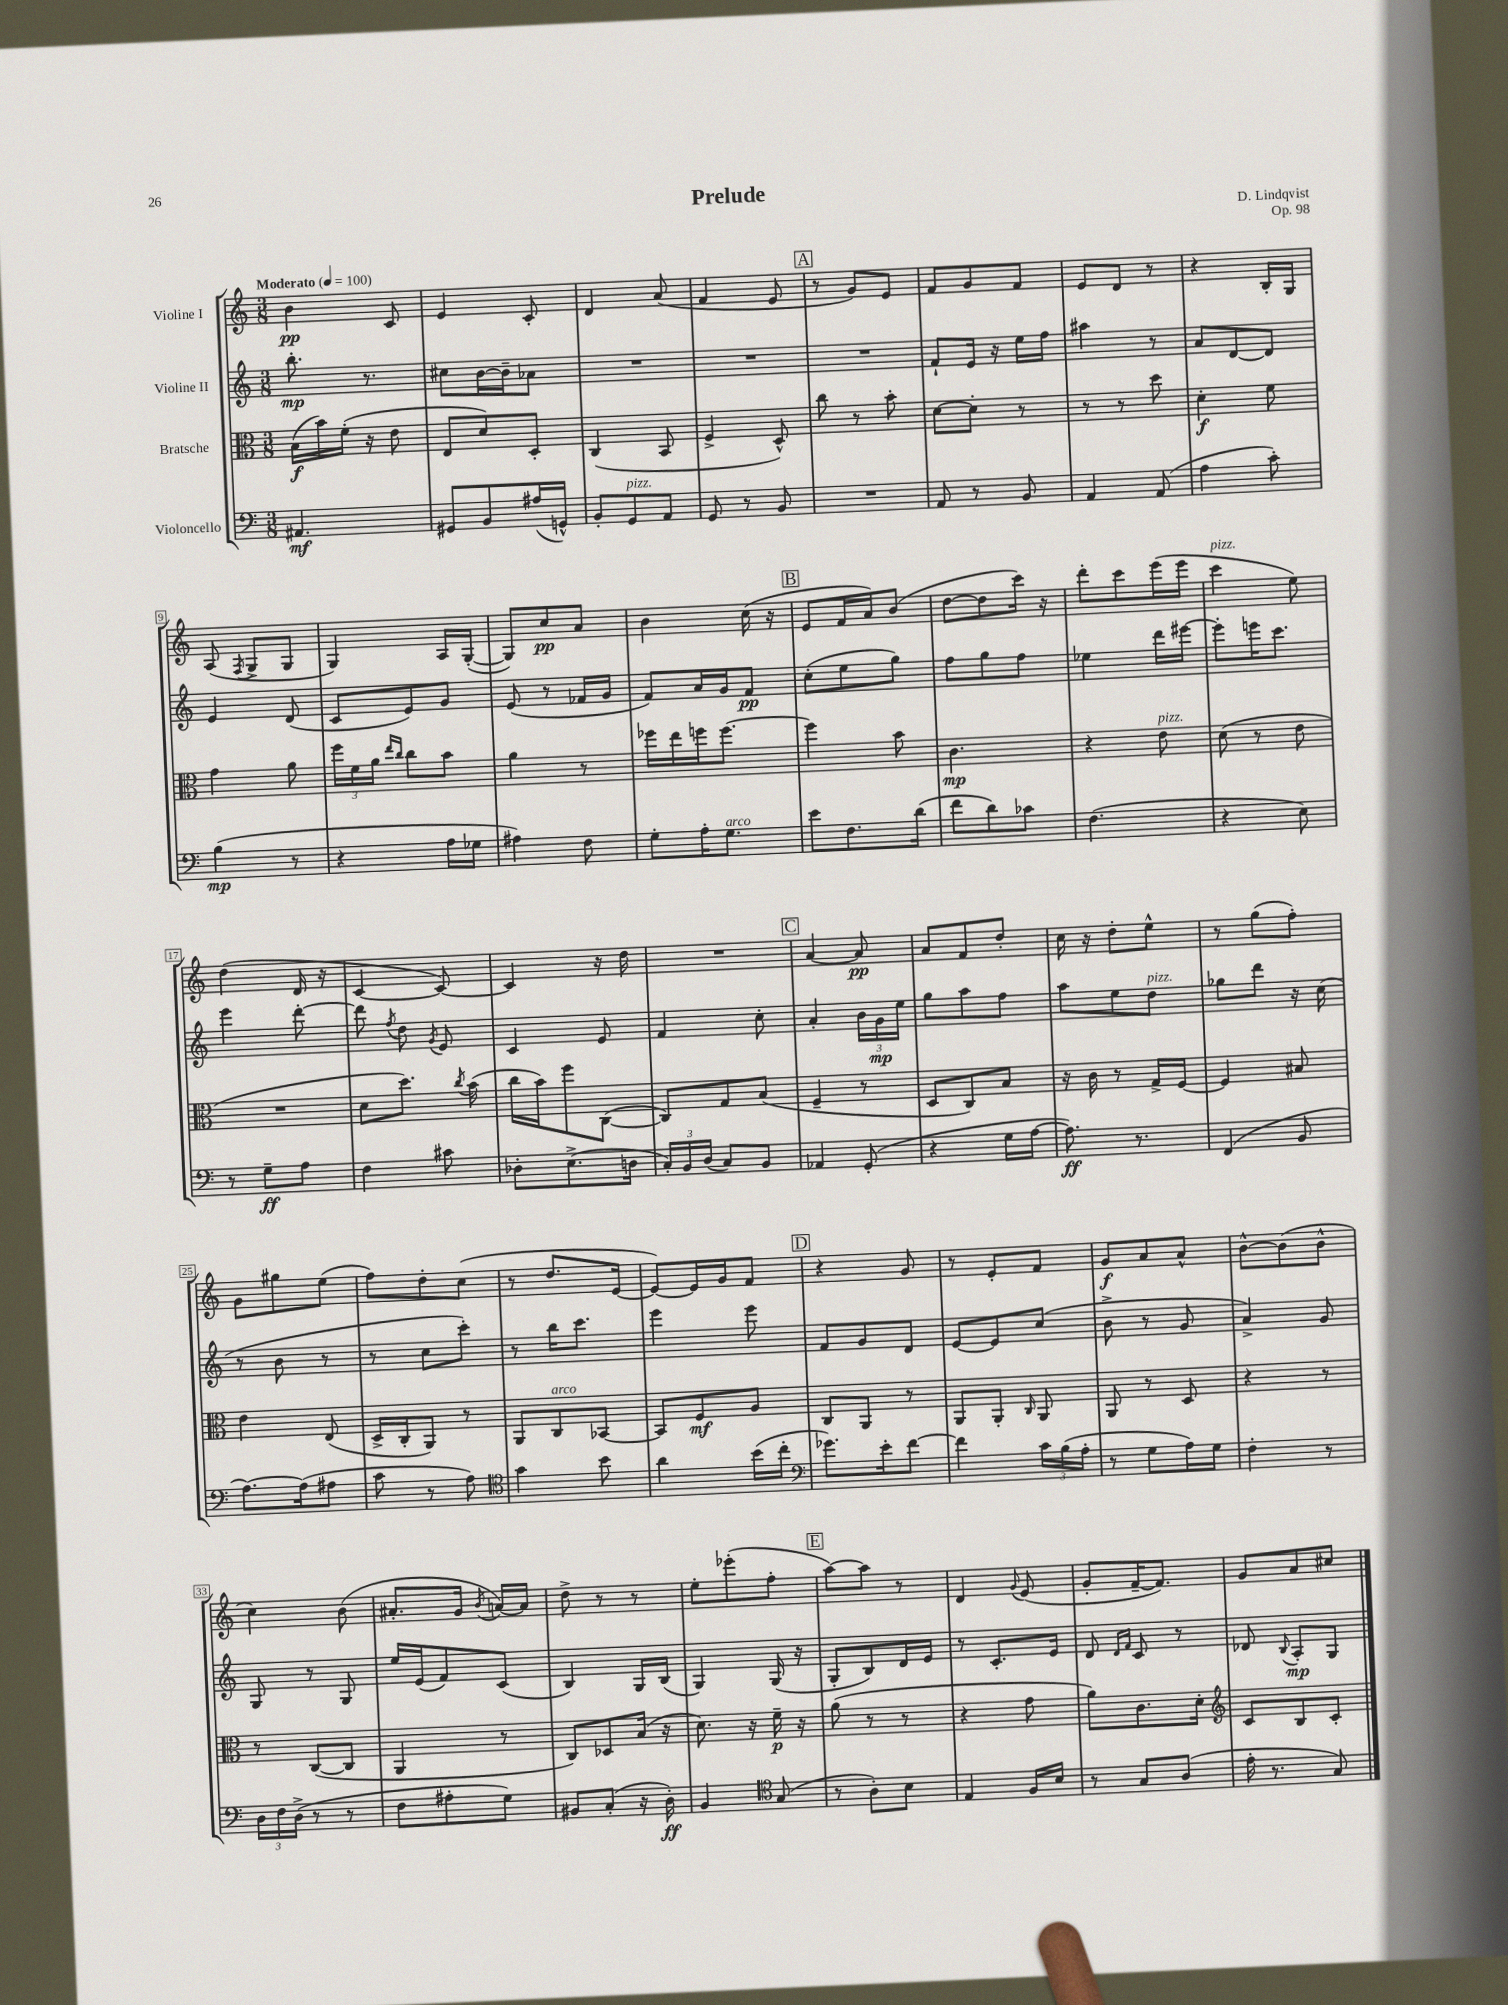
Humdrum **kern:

**kern	**dynam	**kern	**dynam	**kern	**dynam	**kern	**dynam
*part4	*part4	*part3	*part3	*part2	*part2	*part1	*part1
*staff4	*staff4	*staff3	*staff3	*staff2	*staff2	*staff1	*staff1
*I"Violoncello	*	*I"Bratsche	*	*I"Violine II	*	*I"Violine I	*
*clefF4	*	*clefC3	*	*clefG2	*	*clefG2	*
*k[]	*	*k[]	*	*k[]	*	*k[]	*
*M3/8	*	*M3/8	*	*M3/8	*	*M3/8	*
*MM100	*	*MM100	*	*MM100	*	*MM100	*
=1	=1	=1	=1	=1	=1	=1	=1
!	!	!	!	!	!	!LO:TX:a:B:t=Moderato	!
4.AA#X/	mf	(16B\LL	f	8.bb'\	mp	4b\	pp
.	.	16b\)	.	.	.	.	.
.	.	(16f'\JJ	.	.	.	.	.
.	.	16r	.	8.r	.	.	.
.	.	8e\	.	.	.	8c/	.
=2	=2	=2	=2	=2	=2	=2	=2
8GG#X/L	.	8E/L	.	8cc#X\L	.	4e/	.
8BB/	.	8d/)	.	[16b\L	.	.	.
.	.	.	.	16b~\J]	.	.	.
(16A#X/L	.	8D'/J	.	8a-X\J	.	8c'/	.
16GGn^^/JJ)	.	.	.	.	.	.	.
=3	=3	=3	=3	=3	=3	=3	=3
8BB'/L	.	(4C/	.	4.r	.	4d/	.
!LO:TX:a:i:t=pizz.	!	!	!	!	!	!	!
8GG/	.	.	.	.	.	.	.
8AA/J	.	8BB/	.	.	.	(8a/	.
=4	=4	=4	=4	=4	=4	=4	=4
8GG/	.	4F^/	.	4.r	.	4f/	.
8r	.	.	.	.	.	.	.
8BB/	.	8D^^/)	.	.	.	8e/	.
!!LO:REH:place=s1:t=A
=5	=5	=5	=5	=5	=5	=5	=5
4.r	.	8cc\	.	4.r	.	8r	.
.	.	8r	.	.	.	8g/L)	.
.	.	8b'\	.	.	.	8e/J	.
=6	=6	=6	=6	=6	=6	=6	=6
8AA/	.	[8d\L	.	8f`/L	.	8f/L	.
8r	.	8d'\J]	.	16e/Jk	.	8g/	.
.	.	.	.	16r	.	.	.
8BB/	.	8r	.	16ee\LL	.	8f/J	.
.	.	.	.	16ff\JJ	.	.	.
=7	=7	=7	=7	=7	=7	=7	=7
4AA/	.	8r	.	4aa#X\	.	8e/L	.
.	.	8r	.	.	.	8d/J	.
(8AA/	.	8dd\	.	8r	.	8r	.
=8	=8	=8	=8	=8	=8	=8	=8
4A\	.	4d'\	f	8a/L	.	4r	.
.	.	.	.	[8d/	.	.	.
8c'\)	.	8f\	.	8d/J]	.	16B'/LL	.
.	.	.	.	.	.	16G/JJ	.
!!LO:LB:g=z
=9	=9	=9	=9	=9	=9	=9	=9
(4B\	mp	4g\	.	4e/	.	(8A/	.
.	.	.	.	.	.	8qF/	.
.	.	.	.	.	.	8G^/L	.
8r	.	8a\	.	(8d/	.	8G/J	.
=10	=10	=10	=10	=10	=10	=10	=10
4r	.	24ff\LL	.	8c/L	.	4G/)	.
.	.	24f\	.	.	.	.	.
.	.	24a\JJ	.	.	.	.	.
.	.	16qqee/LL	.	.	.	.	.
.	.	16qqcc/JJ	.	.	.	.	.
.	.	8cc\L	.	8e/)	.	.	.
16A\LL	.	8b\J	.	8g/J	.	16A/LL	.
16G-X\JJ	.	.	.	.	.	([16G'/JJ	.
=11	=11	=11	=11	=11	=11	=11	=11
4A#X\)	.	4a\	.	(8e/	.	8G/L])	.
.	.	.	.	8r	.	8cc/	pp
8F\	.	8r	.	16f-X/LL	.	8a/J	.
.	.	.	.	16g/JJ	.	.	.
=12	=12	=12	=12	=12	=12	=12	=12
8G'\L	.	16ff-X\LL	.	8f/L)	.	4b\	.
.	.	16ee\	.	.	.	.	.
16A'\K	.	16ffn\J	.	16a/L	.	.	.
!LO:TX:a:i:t=arco	!	!	!	!	!	!	!
8.G\J	.	[8.ff\J	.	16g/J	.	.	.
.	.	.	.	8f/J	pp	(16cc\	.
.	.	.	.	.	.	16r	.
!!LO:REH:place=s1:t=B
=13	=13	=13	=13	=13	=13	=13	=13
8e\L	.	4ff\]	.	(8cc'\L	.	8e/L	.
8.F\	.	.	.	8ee\	.	16f/L	.
.	.	.	.	.	.	16a/J)	.
.	.	8b\	.	8gg\J)	.	(8b/J	.
(16d\Jk	.	.	.	.	.	.	.
=14	=14	=14	=14	=14	=14	=14	=14
8f\L	.	4.c\	mp	8ff\L	.	[8dd\L	.
8d\)	.	.	.	8gg\	.	8dd\]	.
8c-X\J	.	.	.	8ff\J	.	16ccc\Jk)	.
.	.	.	.	.	.	16r	.
=15	=15	=15	=15	=15	=15	=15	=15
(4.F\	.	4r	.	4ee-X\	.	8ddd'\L	.
.	.	.	.	.	.	8ccc\	.
!	!	!LO:TX:a:i:t=pizz.	!	!	!	!	!
.	.	8e\	.	16ddd\LL	.	(16eee\L	.
.	.	.	.	[16eee#X\JJ	.	16eee\JJ	.
=16	=16	=16	=16	=16	=16	=16	=16
!	!	!	!	!	!	!LO:TX:a:i:t=pizz.	!
4r	.	(8d\	.	8eee#'\L]	.	4ccc\	.
.	.	8r	.	16eeen\K	.	.	.
.	.	.	.	8.ccc\J	.	.	.
8E\)	.	8e\	.	.	.	8ee\)	.
!!LO:LB:g=z
=17	=17	=17	=17	=17	=17	=17	=17
8r	.	4.r	.	4eee\	.	(4dd\	.
8G~\L	ff	.	.	.	.	.	.
8A\J	.	.	.	[8ddd'\	.	16d/	.
.	.	.	.	.	.	16r	.
=18	=18	=18	=18	=18	=18	=18	=18
4F\	.	8d\L	.	8ddd\]	.	[4c/	.
.	.	.	.	8qff/	.	.	.
.	.	8.dd\J)	.	8dd\	.	.	.
.	.	.	.	8qg/	.	.	.
8c#X\	.	.	.	8e/	.	8c/_)	.
.	.	8qcc/	.	.	.	.	.
.	.	(16b\	.	.	.	.	.
=19	=19	=19	=19	=19	=19	=19	=19
8D-X'\L	.	16cc\LL	.	4c/	.	4c/]	.
.	.	16b\J)	.	.	.	.	.
(8.E^\	.	8ff\	.	.	.	.	.
.	.	([8C\J	.	8e/	.	16r	.
16Dn\Jk	.	.	.	.	.	16dd\	.
=20	=20	=20	=20	=20	=20	=20	=20
24C'/LL)	.	8C/L])	.	4f/	.	4.r	.
24BB/	.	.	.	.	.	.	.
(24D/JJ	.	.	.	.	.	.	.
8C/L)	.	8G/	.	.	.	.	.
8BB/J	.	(8B/J	.	8cc'\	.	.	.
!!LO:REH:place=s1:t=C
=21	=21	=21	=21	=21	=21	=21	=21
4AA-X/	.	4F~/	.	4a'/	.	[4a/	.
(8GG'/	.	8r	.	24b\LL	.	8a/]	pp
.	.	.	.	24g\	mp	.	.
.	.	.	.	24ee\JJ	.	.	.
=22	=22	=22	=22	=22	=22	=22	=22
4r	.	8D/L	.	8gg\L	.	8a/L	.
.	.	8C/)	.	8aa\	.	8f/	.
16G\LL	.	8B/J	.	8ff\J	.	8dd'/J	.
[16A\JJ	.	.	.	.	.	.	.
=23	=23	=23	=23	=23	=23	=23	=23
8.A\])	ff	16r	.	8aa\L	.	16cc\	.
.	.	16c\	.	.	.	16r	.
.	.	8r	.	8ee\	.	8dd'\L	.
8.r	.	.	.	.	.	.	.
!	!	!	!	!LO:TX:a:i:t=pizz.	!	!	!
.	.	16G^/LL	.	8dd\J	.	8ee^^\J	.
.	.	[16F/JJ	.	.	.	.	.
=24	=24	=24	=24	=24	=24	=24	=24
(4FF/	.	4F/]	.	8gg-X\L	.	8r	.
.	.	.	.	8ddd\J	.	(8gg\L	.
8BB/	.	8B#X/	.	16r	.	8ff'\J)	.
.	.	.	.	(16cc\	.	.	.
!!LO:LB:g=z
=25	=25	=25	=25	=25	=25	=25	=25
[8.A\L)	.	4e\	.	8r	.	8g\L	.
.	.	.	.	8b\	.	8gg#X\	.
(16A\k]	.	.	.	.	.	.	.
8A#X\J	.	(8E/	.	8r	.	(8ee\J	.
=26	=26	=26	=26	=26	=26	=26	=26
8c\	.	16D^/LL	.	8r	.	8ff\L)	.
.	.	16C'/J	.	.	.	.	.
8r	.	8AA/J)	.	8cc\L	.	8dd'\	.
8A\)	.	8r	.	8ccc'\J)	.	(8cc\J	.
=27	=27	=27	=27	=27	=27	=27	=27
*clefC4	*	*	*	*	*	*	*
4g\	.	8AA/L	.	8r	.	8r	.
!	!	!LO:TX:a:i:t=arco	!	!	!	!	!
.	.	8C/	.	16bb\KL	.	8.dd/L	.
.	.	.	.	8.ccc\J	.	.	.
8b\	.	[8BB-X/J	.	.	.	.	.
.	.	.	.	.	.	[16e/Jk	.
=28	=28	=28	=28	=28	=28	=28	=28
4a\	.	8BB-/L]	.	4eee\	.	8e/L_)	.
.	.	8F/	mf	.	.	16e/L]	.
.	.	.	.	.	.	16g/J	.
(16b\LL	.	8A/J	.	8eee\	.	8f/J	.
16cc'\JJ	.	.	.	.	.	.	.
!!LO:REH:place=s1:t=D
=29	=29	=29	=29	=29	=29	=29	=29
*clefF4	*	*	*	*	*	*	*
8.g-X\L)	.	8C/L	.	8f/L	.	4r	.
.	.	8AA/J	.	8g/	.	.	.
16e'\k	.	.	.	.	.	.	.
[8f\J	.	8r	.	8d/J	.	8g/	.
=30	=30	=30	=30	=30	=30	=30	=30
4f\]	.	8AA/L	.	[8e/L	.	8r	.
.	.	8AA'/J	.	8e/]	.	8e'/L	.
.	.	16qqC/	.	.	.	.	.
24c\LL	.	8AA/	.	(8cc/J	.	8f/J	.
(24B\	.	.	.	.	.	.	.
24A'\JJ	.	.	.	.	.	.	.
=31	=31	=31	=31	=31	=31	=31	=31
8r	.	8AA/	.	8b^\	.	8g/L	f
8G\L	.	8r	.	8r	.	8a/	.
16A\L)	.	8D/	.	8g/	.	8a^^/J	.
16G\JJ	.	.	.	.	.	.	.
=32	=32	=32	=32	=32	=32	=32	=32
4F'\	.	4r	.	4a^/)	.	[8b^^\L	.
.	.	.	.	.	.	(8b\]	.
8r	.	8r	.	8g/	.	8b^^\J	.
!!LO:LB:g=z
=33	=33	=33	=33	=33	=33	=33	=33
24D\LL	.	8r	.	8G/	.	4cc\)	.
24F\	.	.	.	.	.	.	.
(24D^\JJ	.	.	.	.	.	.	.
8r	.	([8C/L	.	8r	.	.	.
8r	.	8C/J]	.	8G/	.	(8b\	.
=34	=34	=34	=34	=34	=34	=34	=34
8F\L	.	4AA/	.	16ee/LL	.	8.a#X'/L	.
.	.	.	.	(16e/J	.	.	.
8A#X'\	.	.	.	8f/)	.	.	.
.	.	.	.	.	.	16g/Jk	.
.	.	.	.	.	.	8qb/	.
8G\J)	.	8r	.	(8c/J	.	[16an/LL)	.
.	.	.	.	.	.	16a/JJ]	.
=35	=35	=35	=35	=35	=35	=35	=35
8BB#X/L	.	8C/L)	.	4B/)	.	8dd^\	.
(8C'/J	.	8D-X/	.	.	.	8r	.
16r	.	(16B/Jk	.	16G/LL	.	8r	.
16D'\)	ff	16r	.	(16B/JJ	.	.	.
=36	=36	=36	=36	=36	=36	=36	=36
4BB/	.	8.d\)	.	4G/)	.	8ee'\L	.
.	.	.	.	.	.	(8eee-X'\	.
.	.	16r	.	.	.	.	.
*clefC4	*	*	*	*	*	*	*
(8G/	.	16f~\	p	(16G/	.	8ff'\J	.
.	.	16r	.	16r	.	.	.
!!LO:REH:place=s1:t=E
=37	=37	=37	=37	=37	=37	=37	=37
8r	.	(8a\	.	8G'/L	.	[8aa\L)	.
8A'\L)	.	8r	.	8B/)	.	8aa\J]	.
8B\J	.	8r	.	16d/L	.	8r	.
.	.	.	.	16e/JJ	.	.	.
=38	=38	=38	=38	=38	=38	=38	=38
4E/	.	4r	.	8r	.	4d/	.
.	.	.	.	8.c'/L	.	.	.
.	.	.	.	.	.	8qqg/	.
16F/LL	.	8g\	.	.	.	(8e/	.
16B/JJ	.	.	.	16e/Jk	.	.	.
=39	=39	=39	=39	=39	=39	=39	=39
8r	.	8a\L)	.	8d/	.	8g'/L	.
.	.	.	.	16qqd/LL	.	.	.
.	.	.	.	16qqf/JJ	.	.	.
8G/L	.	8.c\	.	8c/	.	[16f~/K	.
.	.	.	.	.	.	8.f/J])	.
(8A/J	.	.	.	8r	.	.	.
.	.	16d'\Jk	.	.	.	.	.
=40	=40	=40	=40	=40	=40	=40	=40
*	*	*clefG2	*	*	*	*	*
16e'\	.	8c/L	.	8d-X/	.	8g/L	.
8.r	.	.	.	.	.	.	.
.	.	.	.	8qqB/	.	.	.
.	.	8B/	.	8A'/L	mp	8a/	.
8G/)	.	8c'/J	.	8G/J	.	8cc#X/J	.
==	==	==	==	==	==	==	==
*-	*-	*-	*-	*-	*-	*-	*-
